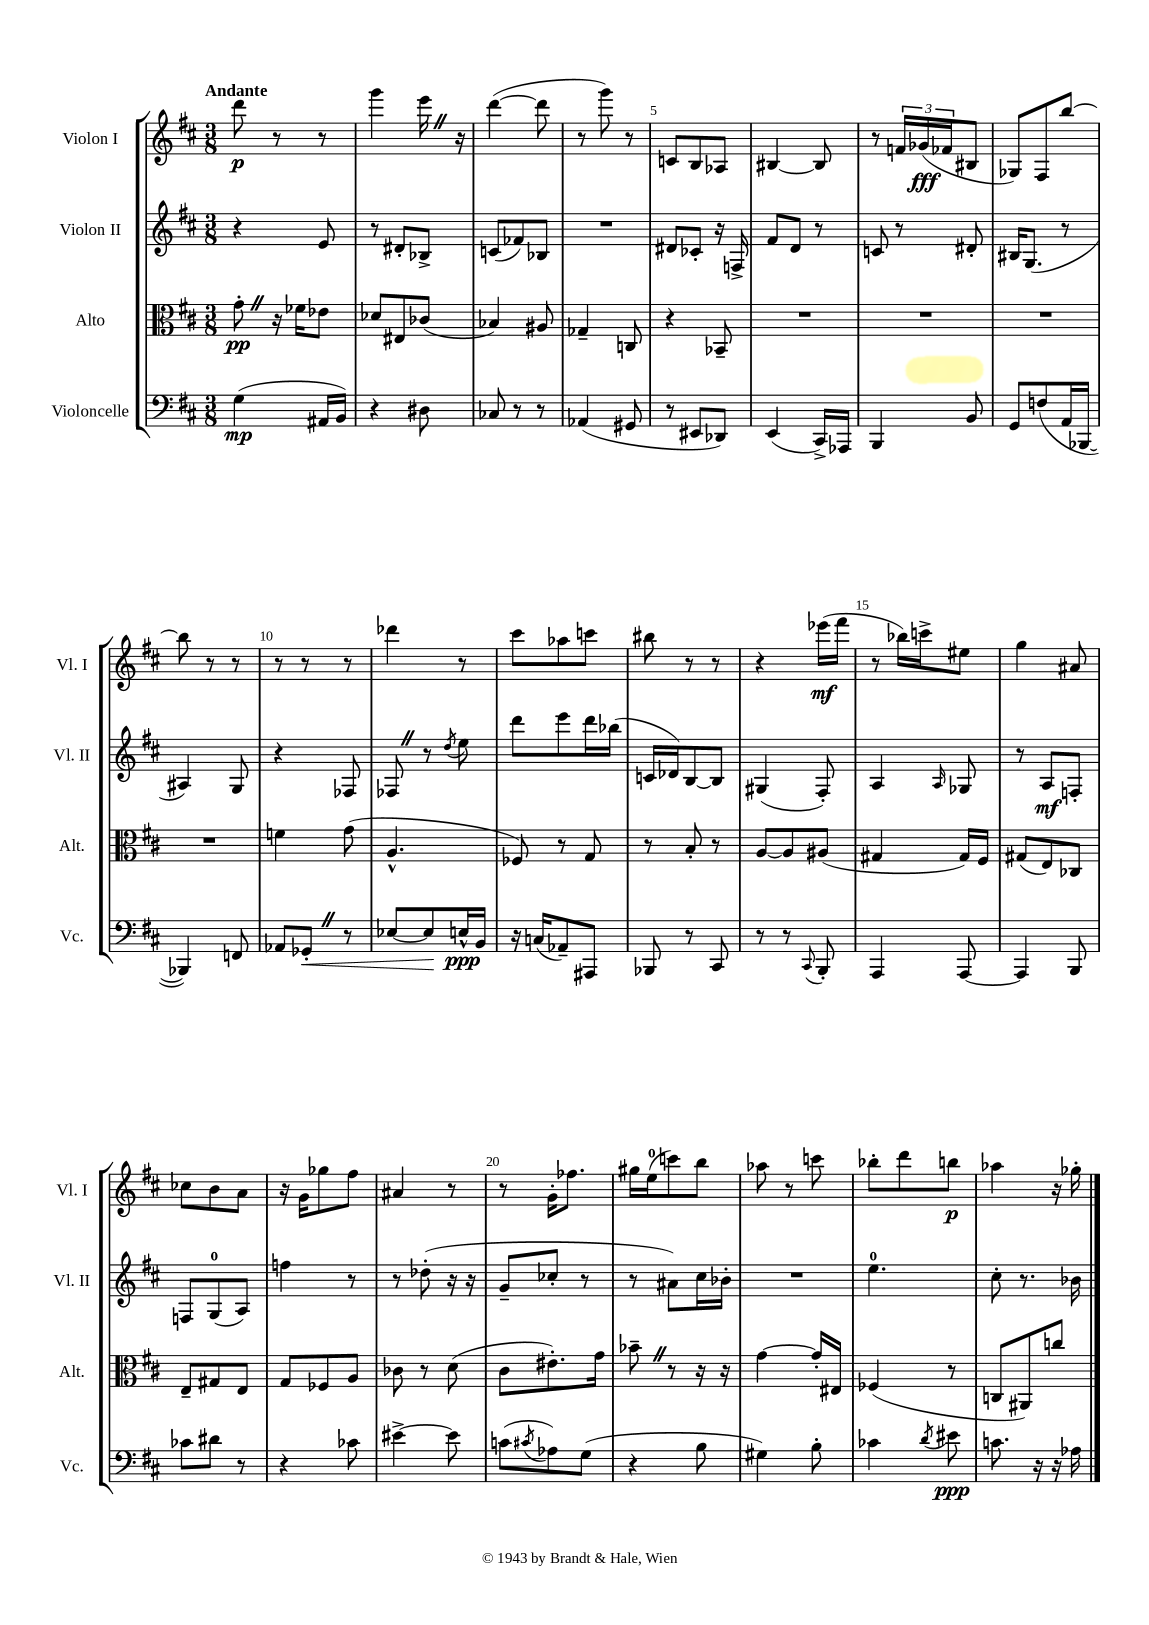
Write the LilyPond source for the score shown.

<<
\new StaffGroup <<
\new Staff = "s0" \with { instrumentName = "Violon I" shortInstrumentName = "Vl. I" } {
    \clef treble \key d \major \numericTimeSignature \time 3/8 \tempo "Andante"
    d'''8\p r8 r8 |
    g'''4 e'''16 \once \override BreathingSign.text = \markup { \musicglyph "scripts.caesura.straight" } \breathe r16 |
    d'''4~( d'''8 |
    r8 g'''8) r8 |
    c'8 b8 aes8 |
    bis4~ bis8 |
    r8 \tuplet 3/2 { f'16 ges'16\fff( fes'16 } bis8 |
    ges8) fis8 b''8~ |
    b''8 r8 r8 |
    r8 r8 r8 |
    des'''4 r8 |
    cis'''8 aes''8 c'''8 |
    bis''8 r8 r8 |
    r4 ees'''16\mf( fis'''16 |
    r8 bes''16) c'''16-> eis''8 |
    g''4 ais'8 |
    ces''8 b'8 a'8 |
    r16 g'16 ges''8 fis''8 |
    ais'4 r8 |
    r8 g'16-. fes''8. |
    gis''16 e''16-0( c'''8) b''8 |
    aes''8 r8 c'''8 |
    bes''8-. d'''8 b''8\p |
    aes''4 r16 ges''16-. \bar "|." |
}
\new Staff = "s1" \with { instrumentName = "Violon II" shortInstrumentName = "Vl. II" } {
    \clef treble \key d \major \numericTimeSignature \time 3/8
    r4 e'8 |
    r8 dis'8-. bes8-> |
    c'8( fes'8) bes8 |
    R4. |
    dis'8 ces'8-. r16 f16-> |
    fis'8 d'8 r8 |
    c'8 r8 dis'8-. |
    bis16 g8.( r8 |
    ais4) g8 |
    r4 fes8 |
    fes8 \once \override BreathingSign.text = \markup { \musicglyph "scripts.caesura.straight" } \breathe r8 \acciaccatura { d''8 } e''8 |
    d'''8 e'''8 d'''16 bes''16( |
    c'16 des'16) b8~ b8 |
    gis4( fis8-.) |
    a4 \grace { a16 } ges8 |
    r8 a8\mf f8-. |
    f8 g8-0( a8) |
    f''4 r8 |
    r8 des''8-.( r16 r16 |
    g'8-- ces''8-. r8 |
    r8 ais'8) cis''16 bes'16-. |
    R4. |
    e''4.-0 |
    cis''8-. r8. bes'16 \bar "|." |
}
\new Staff = "s2" \with { instrumentName = "Alto" shortInstrumentName = "Alt." } {
    \clef alto \key d \major \numericTimeSignature \time 3/8
    g'8-.\pp \once \override BreathingSign.text = \markup { \musicglyph "scripts.caesura.straight" } \breathe r16 fes'16 ees'8 |
    des'8 eis8 ces'8( |
    bes4) ais8 |
    ges4-- c8 |
    r4 bes,8-- |
    R4. |
    R4. |
    R4. |
    R4. |
    f'4 g'8( |
    a4.-^ |
    fes8) r8 g8 |
    r8 b8-. r8 |
    a8~ a8 ais8( |
    gis4 gis16) fis16 |
    gis8( e8) ces8 |
    e8-- gis8 e8 |
    g8 fes8 a8 |
    ces'8 r8 d'8( |
    cis'8 eis'8.-.) g'16 |
    bes'8-- \once \override BreathingSign.text = \markup { \musicglyph "scripts.caesura.straight" } \breathe r8 r16 r16 |
    g'4~ g'16-. eis16 |
    fes4( r8 |
    c8 ais,8) c''8 \bar "|." |
}
\new Staff = "s3" \with { instrumentName = "Violoncelle" shortInstrumentName = "Vc." } {
    \clef bass \key d \major \numericTimeSignature \time 3/8
    g4\mp( ais,16 b,16) |
    r4 dis8 |
    ces8 r8 r8 |
    aes,4( gis,8 |
    r8 eis,8 des,8) |
    e,4( cis,16->) aes,,16 |
    b,,4 b,8 |
    g,8 f8( a,16 bes,,16~ |
    bes,,4) f,8 |
    aes,8 ges,8-.\< \once \override BreathingSign.text = \markup { \musicglyph "scripts.caesura.straight" } \breathe r8 |
    ees8~ ees8\! e16-^\ppp b,16 |
    r16 c16( aes,8--) ais,,8 |
    bes,,8 r8 cis,8 |
    r8 r8 \appoggiatura { cis,8 } b,,8-. |
    a,,4 a,,8~ |
    a,,4 b,,8 |
    ces'8 dis'8 r8 |
    r4 ces'8 |
    eis'4~-> eis'8 |
    c'8( \acciaccatura { cis'8 } aes8) g8( |
    r4 b8 |
    gis4) b8-. |
    ces'4 \acciaccatura { d'8 } eis'8\ppp |
    c'8. r16 r16 aes16 \bar "|." |
}
>>
>>
\layout { \context { \Score \override BarNumber.break-visibility = ##(#f #t #t) barNumberVisibility = #(every-nth-bar-number-visible 5) } }
